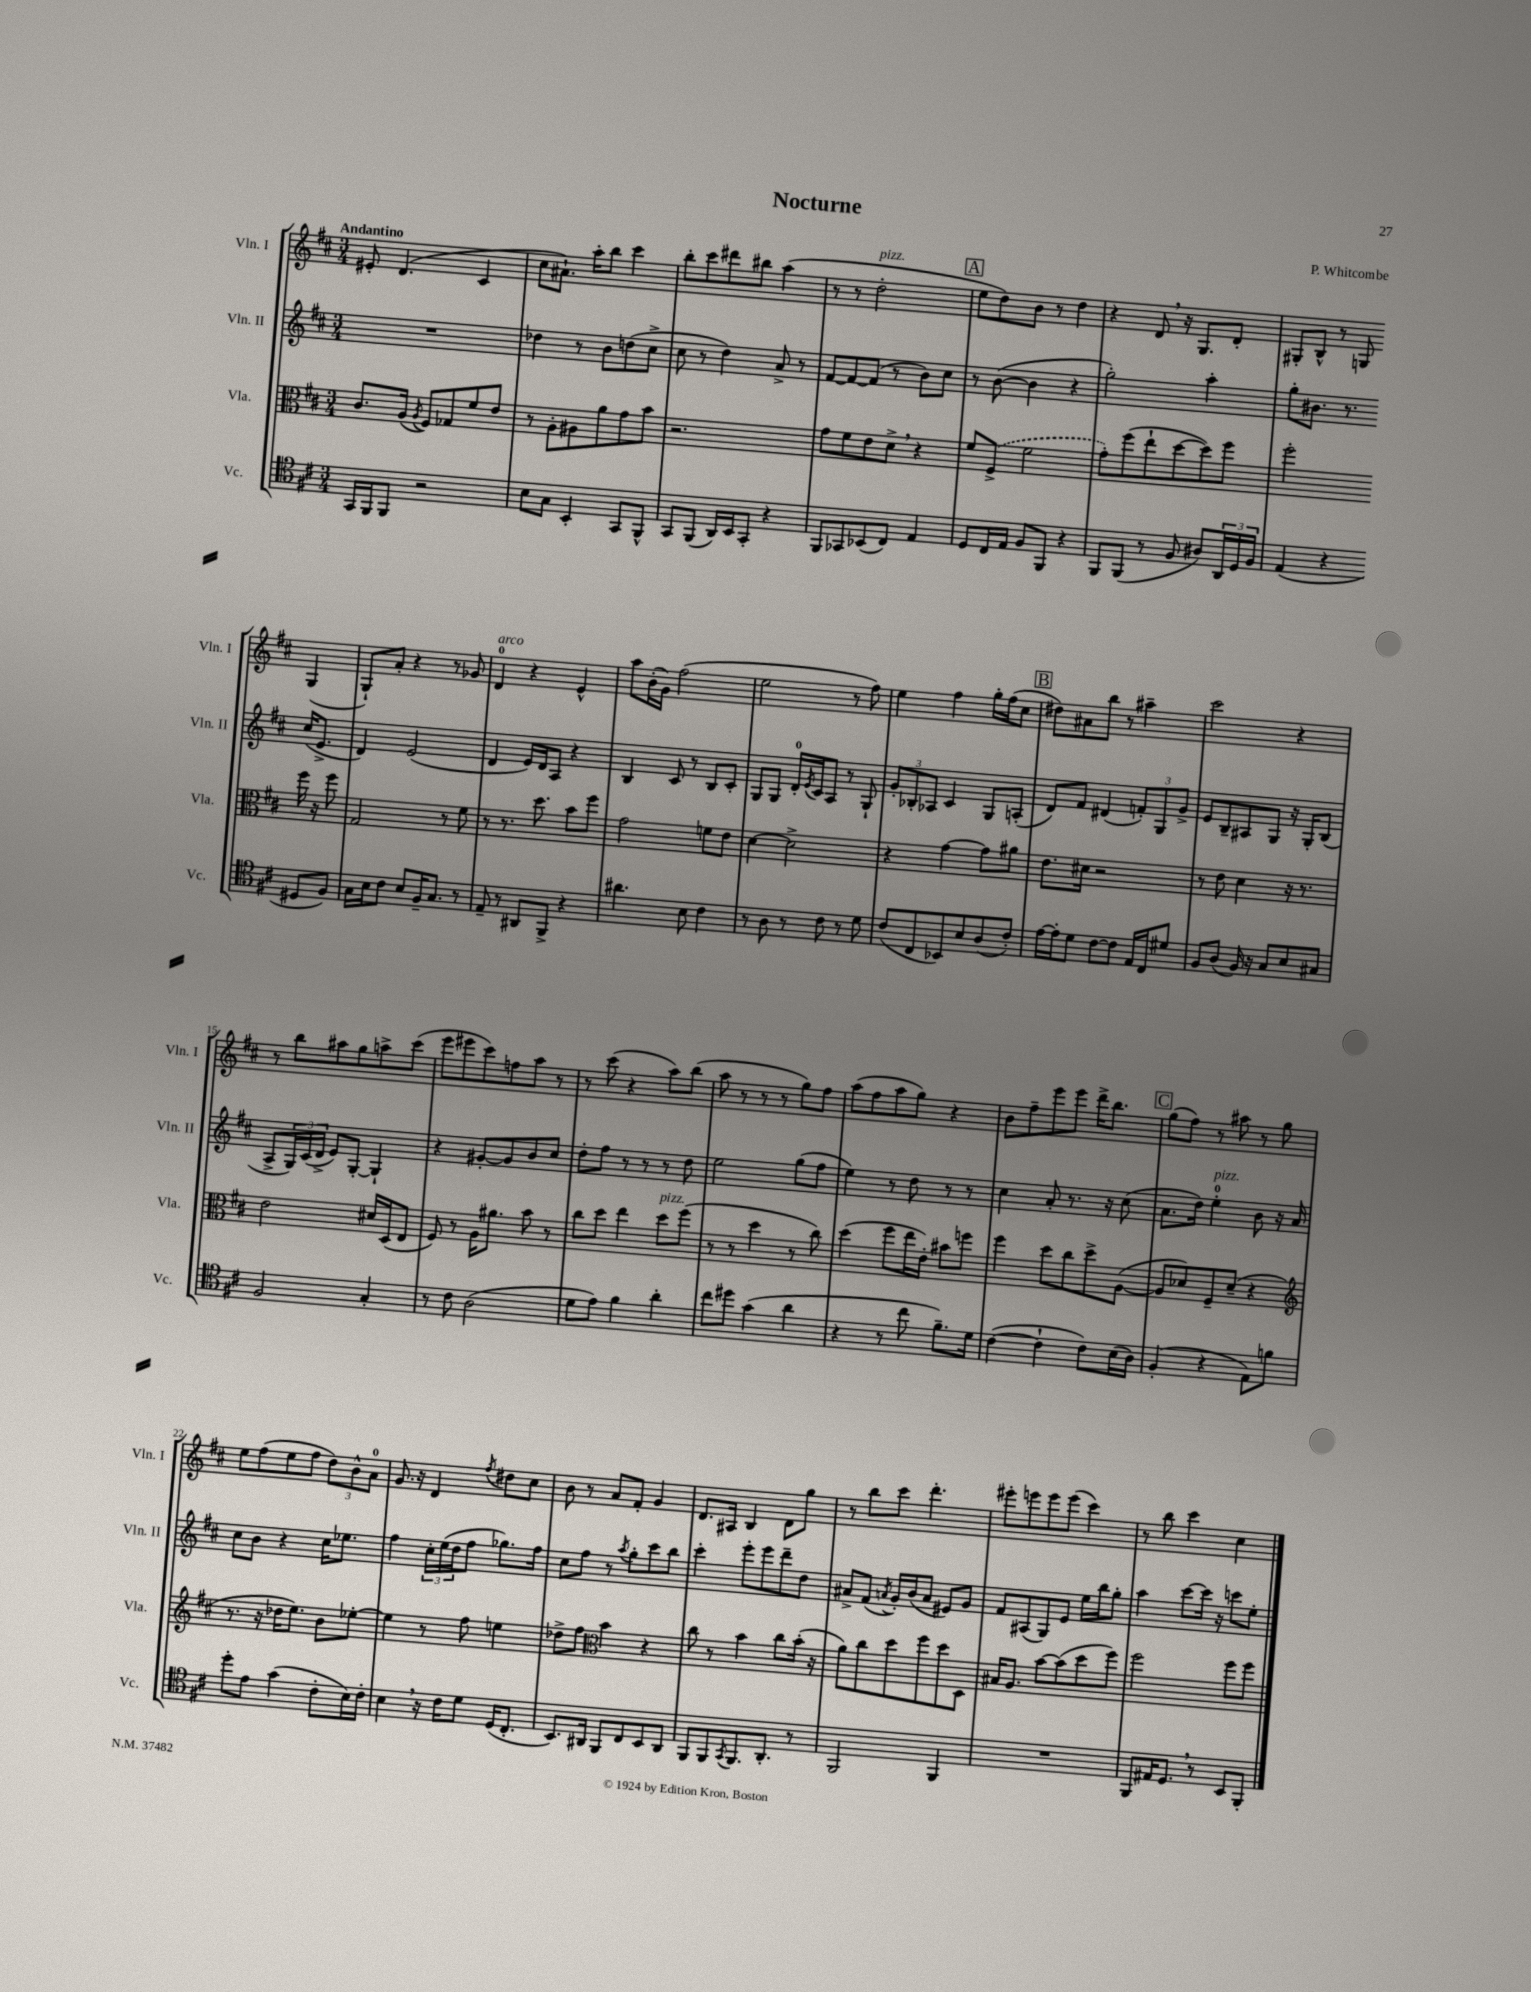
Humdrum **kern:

**kern	**kern	**kern	**kern
*staff4	*staff3	*staff2	*staff1
*clefC4	*clefC3	*clefG2	*clefG2
*k[f#c#]	*k[f#c#]	*k[f#c#]	*k[f#c#]
*M3/4	*M3/4	*M3/4	*M3/4
16GG	8.c#	2.r	8e#'
16FF#	.	.	.
8FF#	.	.	(4.d
.	(16A	.	.
.	8qA	.	.
2r	8F#)	.	.
.	8G-	.	.
.	8f#	.	4c#
.	8e	.	.
=	=	=	=
8B	8r	4dd-	8cc#
8G	8A'	.	8.a#`)
4BB'	8A#	8r	.
.	.	.	16aa'
.	8a	8b	8bb
8GG	8g	(8dd	4ccc#
8FF#^^	8b	8cc#^	.
=	=	=	=
8GG	2.r	8cc#	8bb'
(8FF#	.	8r	8ccc#
16AA)	.	4dd)	8ddd#
16BB	.	.	.
8GG'	.	.	8bb#
4r	.	8a^	(4aa
.	.	8r	.
=	=	=	=
8FF#	8g	[8f#	8r
8GG-	8f#	8f#_	8r
(8BB-	8e	(8f#]	2dd'
8C#)	8d^	8r	.
4E	4r	8b)	.
.	.	8cc#	.
=	=	=	=
8D	8f#	8r	8ee
16C#	(8F#^	([8b	8dd)
16E	.	.	.
8F#	2f#	4b]	8b
8FF#	.	.	8r
4r	.	4r	4dd
=	=	=	=
8FF#	8g')	2gg')	4r
(8FF#	(8ff#	.	.
8r	8ee`	.	8d
8F#	[8dd	.	16r
.	.	.	8.G
8A#)	8dd])	4aa'	.
24AA	8ff#	.	8d'
24D	.	.	.
24F#	.	.	.
=	=	=	=
(4E	2ff#'	8gg'	8G#'
.	.	8.b#	8B^^
4r	.	.	8r
.	.	8.r	.
.	.	.	8G
8D#	16ff#	(16cc#	(4G
.	16r	8.e^	.
8F#)	8ff#	.	.
=	=	=	=
16G	2G	4d)	8G`)
16B	.	.	.
8c#	.	.	8a'
8B	.	(2e	4r
16F#~	.	.	.
8.G	.	.	.
.	8r	.	8r
8r	8f#	.	8g-
=	=	=	=
8E~	8r	4d	4d
8r	8.r	.	.
8AA#	.	16e)	4r
.	8.dd	16d	.
8FF#^	.	8A	.
4r	8b	4r	4e^^
.	8ff#	.	.
=	=	=	=
4.a#	2g	4B	8aa
.	.	.	(16b'
.	.	.	16g)
.	.	8c#	(2ff#
8B	.	8r	.
4c#	8f	8B	.
.	8e	8c#'	.
=	=	=	=
8r	[4d	8G	2ee
8A	.	8G	.
8r	2d^]	16d'	.
.	.	8qe	.
.	.	16c#	.
8c#	.	8A	.
8r	.	8r	8r
8d	.	8G`	8ff#)
=	=	=	=
(8c#	4r	12g'	4ee
.	.	12B-'	.
8C#	.	.	.
.	.	12A-	.
8BB-)	[4g	4c#	4ff#
8B	.	.	.
(8A	8g]	8G	16gg'
.	.	.	(16ff#
8c#')	8a#	(8A'	8cc#
=	=	=	=
[16e	8.e	8d)	8dd#)
16e']	.	.	.
8d	.	8f#	8a#
.	16d#	.	.
[8c#	2r	(4d#	8bb
8c#]	.	.	8r
16E	.	12f')	4aa#~
16C#	.	.	.
.	.	12G	.
8d#	.	.	.
.	.	12g^	.
=	=	=	=
8F#	8r	8e	2ccc#
(8A	8e	8B~	.
16F#)	4d	8A#	.
16r	.	.	.
8G	.	8G	.
8B	16r	16r	4r
.	8.r	16G'	.
8G#	.	(8B	.
=	=	=	=
2F#	2e	8A^	8r
.	.	24G)	8bb
.	.	(24c#	.
.	.	24d^	.
.	.	8e)	8aa#
.	.	[8G'	8gg
4G'	16d#	4G`]	8aa^
.	(16D	.	.
.	8E	.	(8ccc#
=	=	=	=
8r	8F#)	4r	8eee
8c#	8r	.	8eee#
(2A	16A	[8g#'	8ccc#)
.	8.a#	.	.
.	.	8g#]	8ff
.	8b	8b	8aa
.	8r	8cc#	8r
=	=	=	=
8d	8cc#	8dd'	8r
8e)	8dd	8ff#	(8ccc#
4f#	4ee	8r	4r
.	.	8r	.
4a'	8dd	8r	8aa)
.	(8ff#	8dd	(8bb
=	=	=	=
8cc#	8r	2ee	8aa
8dd#	8r	.	8r
(4g	4dd	.	8r
.	.	.	8r
4a	8r	(8gg	8gg)
.	8cc#)	8ff#	8ff#
=	=	=	=
4r	(4dd	4ee)	(8aa
.	.	.	8ff#
8r	8ff#	8r	8aa
8cc#	16ee	8dd	8gg)
.	16e')	.	.
8.f#~)	8b#	8r	4r
.	8ff	8r	.
16d	.	.	.
=	=	=	=
([4c#	4ff#	4cc#	8b
.	.	.	8ff#~
4c#`]	8dd	8a'	8eee
.	8cc#	8.r	8eee
8c#)	8dd^	.	16ddd^
.	.	16r	8.bb
(16B	([8A	(8cc#	.
16A)	.	.	.
=	=	=	=
(4F#'	8A]	8.a	(8gg
.	8d-)	.	8ff#)
.	.	16dd)	.
4r	8F#~	4ee'	8r
.	(8d-~	.	8aa#
8E)	4r	8b	8r
8f	.	16r	8gg
.	.	16a	.
=	=	=	=
*	*clefG2	*	*
8dd'	8.r	8cc#	8ee
8e	.	8b	(8ff#
.	16r	.	.
(4g	16dd-	4r	8ee
.	8.ee)	.	.
.	.	.	8ff#
8c#'	8b	16cc#	12dd)
.	.	8.ee-	.
.	.	.	12b^^
16B)	[8ee-'	.	.
.	.	.	12a
16c#'	.	.	.
=	=	=	=
4B	4ee-]	4ff#	8.g
.	.	.	16r
16r	8r	24cc#'	4d
.	.	(24ee	.
16c#	.	.	.
.	.	24dd	.
8d	8ff#	8ff#	.
.	.	.	8qff#
(16D	4ee	8.gg-)	8dd#
8.C#'	.	.	.
.	.	.	8cc#
.	.	16ff#	.
=	=	=	=
8.BB)	8dd-^	8cc#	8b
.	8ff#	8ff#	8r
16AA#	.	.	.
*	*clefC3	*	*
8FF#	4b	8r	8a
.	.	8qaa	.
8C#	.	8gg'	8f#'
8BB	4r	8ccc#	4g
8AA#	.	8bb	.
=	=	=	=
8FF#	8cc#	4ccc#'	8.d
8FF#	8r	.	.
.	.	.	16A#
8qGG	.	.	.
8.FF#	4b	8eee'	4B
.	.	8eee	.
8.AA'	.	.	.
.	8cc#	8ddd~	8d
8r	(16b'	8dd	8gg
.	16r	.	.
=	=	=	=
2FF#	8a)	8a#^	8r
.	8cc#	(8f#	8bb
.	.	8qa	.
.	8dd	16g')	8ccc#
.	.	(16b	.
.	8ff#	8a	4.ddd'
4FF#	8dd	8e#)	.
.	8D	8g	.
=	=	=	=
2.r	16B#	8f#	8eee#'
.	8.A	.	.
.	.	(8A#	8eee
.	[8b	8G)	8eee
.	(8b]	8e	(8eee
.	8dd	16ee	4ccc#)
.	.	16bb	.
.	8ff#)	8gg'	.
=	=	=	=
8FF#	2ff#	4aa	8r
16E#	.	.	8bb
8.D	.	.	.
.	.	[8ccc#	4ccc#
8r	.	16ccc#]	.
.	.	16r	.
8BB	8ff#	8ccc	4cc#
8FF#'	8ff#	8ee'	.
==	==	==	==
*-	*-	*-	*-
